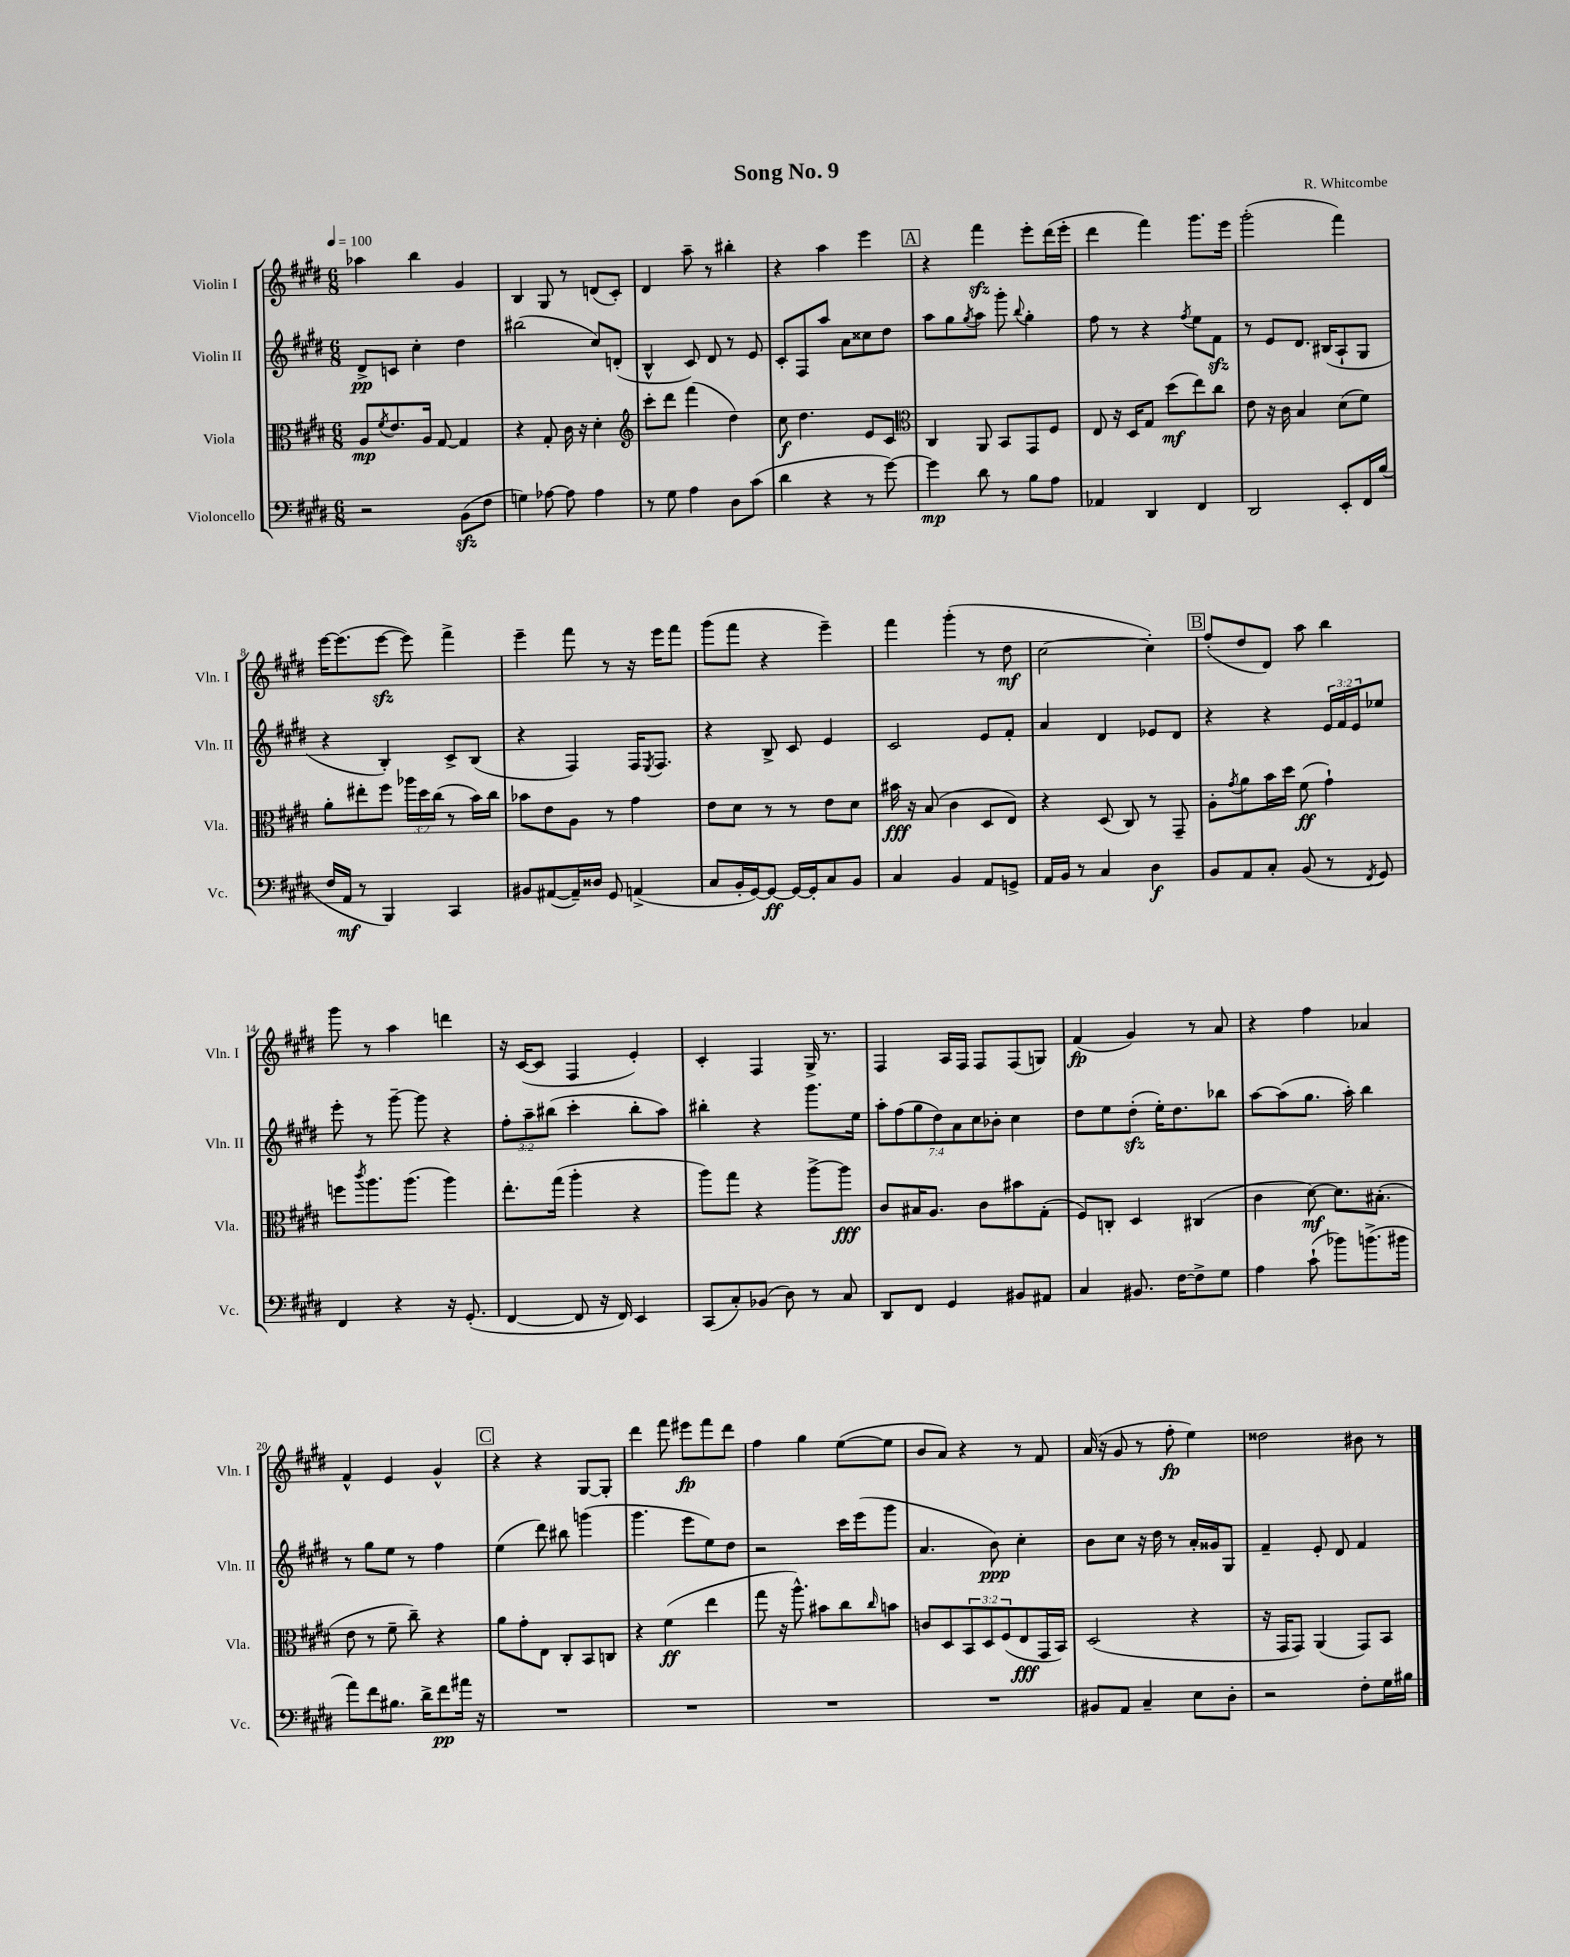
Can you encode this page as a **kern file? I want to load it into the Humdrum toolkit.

**kern	**dynam	**kern	**dynam	**kern	**dynam	**kern	**dynam
*part4	*part4	*part3	*part3	*part2	*part2	*part1	*part1
*staff4	*staff4	*staff3	*staff3	*staff2	*staff2	*staff1	*staff1
*I"Violoncello	*	*I"Viola	*	*I"Violin II	*	*I"Violin I	*
*I'Vc.	*	*I'Vla.	*	*I'Vln. II	*	*I'Vln. I	*
*clefF4	*	*clefC3	*	*clefG2	*	*clefG2	*
*k[f#c#g#d#]	*	*k[f#c#g#d#]	*	*k[f#c#g#d#]	*	*k[f#c#g#d#]	*
*M6/8	*	*M6/8	*	*M6/8	*	*M6/8	*
*MM100	*	*MM100	*	*MM100	*	*MM100	*
=1	=1	=1	=1	=1	=1	=1	=1
2r	.	8A/L	mp	8d#^/L	pp	4aa-X\	.
.	.	8qf#/	.	.	.	.	.
.	.	8.e/	.	8cn/J	.	.	.
.	.	.	.	4cc#'\	.	4bb\	.
.	.	16A/Jk	.	.	.	.	.
.	.	[8G#/	.	.	.	.	.
(8BBzz\L	.	4G#/]	.	4dd#\	.	4g#/	.
8F#\J	.	.	.	.	.	.	.
=2	=2	=2	=2	=2	=2	=2	=2
4Gn\)	.	4r	.	(2bb#X\	.	4B/	.
[8A-X\	.	8G#'/	.	.	.	8G#/	.
8A-\]	.	16c#\	.	.	.	8r	.
.	.	16r	.	.	.	.	.
4A-\	.	4d#'\	.	8cc#/L)	.	(8dn/L	.
.	.	.	.	(8dn'/J	.	8c#'/J)	.
=3	=3	=3	=3	=3	=3	=3	=3
*	*	*clefG2	*	*	*	*	*
8r	.	8ccc#'\L	.	4B^^/	.	4d#/	.
8G#\	.	8ddd#\J	.	.	.	.	.
4A\	.	(4fff#\	.	8c#/)	.	8aa~\	.
.	.	.	.	8d#/	.	8r	.
8D#\L	.	4dd#\)	.	8r	.	4bb#X'\	.
(8c#\J	.	.	.	8e/	.	.	.
=4	=4	=4	=4	=4	=4	=4	=4
4d#\	.	8cc#\	f	8c#'/L	.	4r	.
.	.	4.dd#\	.	8F#/	.	.	.
4r	.	.	.	8aa/J	.	4aa\	.
.	.	.	.	8a\L	.	.	.
8r	.	8e/L	.	8cc##X\	.	4eee\	.
[8g#\)	.	8c#/J	.	8dd#\J	.	.	.
!!LO:REH:place=s1:t=A
=5	=5	=5	=5	=5	=5	=5	=5
*	*	*clefC3	*	*	*	*	*
4g#\]	mp	4C#/	.	8aa\L	.	4r	.
.	.	.	.	8gg#\	.	.	.
.	.	.	.	8qgg#/	.	.	.
8d#\	.	8AA/	.	8aa\J	.	4fff#zz\	.
8r	.	8BB/L	.	8ggg#'\	.	.	.
.	.	.	.	8qqbb/	.	.	.
8B\L	.	8GG#/	.	4gg#'\	.	8eee'\L	.
8A\J	.	8F#/J	.	.	.	(16ddd#\L	.
.	.	.	.	.	.	16eee'\JJ	.
=6	=6	=6	=6	=6	=6	=6	=6
4AA-X/	.	8E/	.	8ff#\	.	4ddd#\	.
.	.	16r	.	8r	.	.	.
.	.	16D#/KL	.	.	.	.	.
4DD#/	.	8G#/J	.	4r	.	4fff#\)	.
.	.	(8dd#\L	mf	.	.	.	.
.	.	.	.	8qff#/	.	.	.
4FF#/	.	8ee\)	.	8ee\L	.	8.ggg#\L	.
.	.	8cc#\J	.	8f#zz\J	.	.	.
.	.	.	.	.	.	16eee\Jk	.
=7	=7	=7	=7	=7	=7	=7	=7
2DD#/	.	8e\	.	8r	.	(2ggg#'\	.
.	.	16r	.	8e/L	.	.	.
.	.	16c#\	.	.	.	.	.
.	.	4B/	.	8.d#/J	.	.	.
.	.	.	.	(16B#X/KL	.	.	.
8EE'/L	.	(8d#\L	.	8A`/	.	4fff#\)	.
16FF#/L	.	8f#\J)	.	8G#/J	.	.	.
(16B/JJ	.	.	.	.	.	.	.
!!LO:LB:g=z
=8	=8	=8	=8	=8	=8	=8	=8
16F#/LL	.	8a'\L	.	4r	.	[16eee\KL	.
16AA/JJ	mf	.	.	.	.	(8.eee\]	.
8r	.	8ee#X'\	.	.	.	.	.
4BBB/)	.	8ff#\J	.	4B'/)	.	[8eeezz\J	.
.	.	24aa-X\LL	.	.	.	8eee\])	.
.	.	24dd#\	.	.	.	.	.
.	.	(24cc#\JJ	.	.	.	.	.
4CC#/	.	8r	.	8c#^/L	.	4fff#^\	.
.	.	16b\LL)	.	(8B/J	.	.	.
.	.	16cc#\JJ	.	.	.	.	.
=9	=9	=9	=9	=9	=9	=9	=9
8BB#X/L	.	8b-X\L	.	4r	.	4eee~\	.
([8AA#X/	.	8e\	.	.	.	.	.
16AA#~/L])	.	8A\J	.	4F#/)	.	8fff#\	.
16D##X/JJ	.	.	.	.	.	.	.
8GG#/	.	8r	.	.	.	8r	.
(4AAn^/	.	4g#\	.	16F#/KL	.	16r	.
.	.	.	.	8qE/	.	.	.
.	.	.	.	8.F#/J	.	16eee\KL	.
.	.	.	.	.	.	8fff#\J	.
=10	=10	=10	=10	=10	=10	=10	=10
8C#/L	.	8e\L	.	4r	.	(8ggg#\L	.
16BB'/L	.	8d#\J	.	.	.	8fff#\J	.
[16GG#/J)	.	.	.	.	.	.	.
8GG#/J_	ff	8r	.	8B^/	.	4r	.
16GG#/LL_	.	8r	.	8c#/	.	.	.
16GG#'/J]	.	.	.	.	.	.	.
8C#/	.	8e\L	.	4e/	.	4eee~\)	.
8BB/J	.	8d#\J	.	.	.	.	.
=11	=11	=11	=11	=11	=11	=11	=11
4C#/	.	16b#X\	fff	2c#/	.	4fff#\	.
.	.	16r	.	.	.	.	.
.	.	(8B/	.	.	.	.	.
4BB/	.	4c#\	.	.	.	(4ggg#'\	.
8AA/L	.	8D#/L	.	8e/L	.	8r	.
8GGn^/J	.	8E/J)	.	8f#'/J	.	8dd#\	mf
=12	=12	=12	=12	=12	=12	=12	=12
16AA/LL	.	4r	.	4a/	.	[2cc#\	.
16BB/JJ	.	.	.	.	.	.	.
8r	.	.	.	.	.	.	.
4C#/	.	(8D#/	.	4d#/	.	.	.
.	.	8C#/)	.	.	.	.	.
4D#\	f	8r	.	8e-X/L	.	4cc#'\])	.
.	.	8GG#~/	.	8d#/J	.	.	.
!!LO:REH:place=s1:t=B
=13	=13	=13	=13	=13	=13	=13	=13
8BB/L	.	8A'\L	.	4r	.	(8ff#'/L	.
.	.	8qg#/	.	.	.	.	.
8AA/	.	8a\	.	.	.	8dd#/	.
8C#'/J	.	16b\L	.	4r	.	8d#/J)	.
.	.	16dd#\JJ	.	.	.	.	.
(8BB/	.	(8f#\	ff	.	.	8aa\	.
8r	.	4g#`\)	.	24e/LL	.	4bb\	.
.	.	.	.	24f#/	.	.	.
.	.	.	.	24e/J	.	.	.
8qFF#/	.	.	.	.	.	.	.
8GG#/)	.	.	.	8ee-X/J	.	.	.
!!LO:LB:g=z
=14	=14	=14	=14	=14	=14	=14	=14
4FF#/	.	8ffn\L	.	8eee'\	.	8ggg#\	.
.	.	8qccc#/	.	.	.	.	.
.	.	8.aa\	.	8r	.	8r	.
4r	.	.	.	[8ggg#~\	.	4aa\	.
.	.	(8.aa\J	.	.	.	.	.
.	.	.	.	8ggg#\]	.	.	.
16r	.	4aa\)	.	4r	.	4dddn\	.
(8.GG#'/	.	.	.	.	.	.	.
=15	=15	=15	=15	=15	=15	=15	=15
[4FF#/	.	8.ee'\L	.	12ff#'\L	.	16r	.
.	.	.	.	.	.	([16c#/KL	.
.	.	.	.	12aa~\	.	.	.
.	.	.	.	.	.	8c#/J]	.
.	.	.	.	(12bb#X\J	.	.	.
.	.	(16gg#\Jk	.	.	.	.	.
8FF#/]	.	4aa'\	.	4ccc#'\	.	4F#/	.
16r	.	.	.	.	.	.	.
16FF#/)	.	.	.	.	.	.	.
4EE/	.	4r	.	8bb#'\L	.	4e'/)	.
.	.	.	.	8aa\J)	.	.	.
=16	=16	=16	=16	=16	=16	=16	=16
(8CC#/L	.	8aa\L)	.	4bb#X'\	.	4c#'/	.
8C#'/)	.	8gg#\J	.	.	.	.	.
(8BB-X/J	.	4r	.	4r	.	4F#/	.
8D#\)	.	.	.	.	.	.	.
8r	.	[8aa^\L	.	8.ggg#\L	.	16G#^/	.
.	.	.	.	.	.	8.r	.
8C#/	.	8aa\J]	fff	.	.	.	.
.	.	.	.	16ee\Jk	.	.	.
=17	=17	=17	=17	=17	=17	=17	=17
8DD#/L	.	8c#/L	.	14aa'\L	.	4F#/	.
.	.	.	.	(14ff#\	.	.	.
8FF#/J	.	16B#X/K	.	.	.	.	.
.	.	.	.	14gg#\	.	.	.
.	.	8.A/J	.	.	.	.	.
.	.	.	.	14dd#\)	.	.	.
4GG#/	.	.	.	.	.	16A/LL	.
.	.	.	.	14a\	.	.	.
.	.	.	.	.	.	16F#/JJ	.
.	.	.	.	14cc#\	.	.	.
.	.	8c#\L	.	.	.	8F#/L	.
.	.	.	.	14b-X'\J	.	.	.
8BB#X/L	.	8b#X\	.	4cc#\	.	(8F#/	.
8AA#X/J	.	(8G#'\J	.	.	.	8Gn/J)	.
=18	=18	=18	=18	=18	=18	=18	=18
4C#/	.	8F#/L)	.	8dd#\L	.	(4f#/	fp
.	.	8Cn'/J	.	8ee\	.	.	.
8.BB#X/	.	4D#/	.	(8dd#zz'\J	.	4g#/)	.
.	.	.	.	16ee'\KL)	.	.	.
[16F#\KL	.	.	.	8.dd#\	.	.	.
8F#^\]	.	(4C#X/	.	.	.	8r	.
8G#\J	.	.	.	8bb-X\J	.	8a/	.
=19	=19	=19	=19	=19	=19	=19	=19
4A\	.	4c#\	.	[8aa\L	.	4r	.
.	.	.	.	(8aa\]	.	.	.
(8c#`\	.	[8d#\)	mf	8.gg#\J	.	4ff#\	.
8b-X\L)	.	8.d#\L]	.	.	.	.	.
.	.	.	.	16aa'\)	.	.	.
(8.bn^\	.	.	.	4bb\	.	4a-X/	.
.	.	(8.B#X'\J	.	.	.	.	.
16b#X\Jk	.	.	.	.	.	.	.
!!LO:LB:g=z
=20	=20	=20	=20	=20	=20	=20	=20
8a\L)	.	8e\	.	8r	.	4f#^^/	.
8f#\	.	8r	.	8gg#\L	.	.	.
8.B#X\J	.	8f#~\	.	8ee\J	.	4e/	.
.	.	8cc#~\)	.	8r	.	.	.
16d#^\KL	.	.	.	.	.	.	.
8f#\	pp	4r	.	4ff#\	.	4g#^^/	.
16a#X\Jk	.	.	.	.	.	.	.
16r	.	.	.	.	.	.	.
!!LO:REH:place=s1:t=C
=21	=21	=21	=21	=21	=21	=21	=21
2.r	.	8a\L	.	(4ee\	.	4r	.
.	.	8g#'\	.	.	.	.	.
.	.	8E\J	.	8ddd#\)	.	4r	.
.	.	8C#'/L	.	8bb#X\	.	.	.
.	.	8BB/	.	(4gggn\	.	[8G#/L	.
.	.	8Cn/J	.	.	.	8G#'/J]	.
=22	=22	=22	=22	=22	=22	=22	=22
2.r	.	4r	.	4.ggg#\	.	4ddd#\	.
.	.	(4f#\	ff	.	.	8fff#\	.
.	.	.	.	8eee\L	.	8eee#X\L	fp
.	.	4ee\	.	8ee\)	.	8fff#\	.
.	.	.	.	8dd#\J	.	8ddd#\J	.
=23	=23	=23	=23	=23	=23	=23	=23
2.r	.	8gg#\	.	2r	.	4ff#\	.
.	.	16r	.	.	.	.	.
.	.	8.aa^^\)	.	.	.	.	.
.	.	.	.	.	.	4gg#\	.
.	.	8b#X\L	.	.	.	.	.
.	.	8cc#\	.	16ccc#\LL	.	([8ee\L	.
.	.	.	.	(16eee\J	.	.	.
.	.	16qqcc#/	.	.	.	.	.
.	.	8bn\J	.	8ggg#\J	.	8ee\J]	.
=24	=24	=24	=24	=24	=24	=24	=24
2.r	.	8cn/L	.	4.a/	.	8b/L	.
.	.	8D#/	.	.	.	8a/J)	.
.	.	12BB/	.	.	.	4r	.
.	.	12D#/	.	.	.	.	.
.	.	.	.	8b\)	ppp	.	.
.	.	(12F#/	.	.	.	.	.
.	.	8E/	fff	4cc#'\	.	8r	.
.	.	16GG#/L	.	.	.	8f#/	.
.	.	16BB/JJ)	.	.	.	.	.
=25	=25	=25	=25	=25	=25	=25	=25
8BB#X/L	.	(2D#/	.	8b\L	.	(16a/	.
.	.	.	.	.	.	16r	.
8AA/J	.	.	.	8cc#\J	.	8g#/	.
4C#~/	.	.	.	16r	.	8r	.
.	.	.	.	16dd#\	.	.	.
.	.	.	.	8r	.	8ff#'\	fp
8E\L	.	4r	.	16a'/LL	.	4ee\)	.
.	.	.	.	16g##X/J	.	.	.
8D#'\J	.	.	.	8G#/J	.	.	.
=26	=26	=26	=26	=26	=26	=26	=26
2r	.	16r	.	4f#~/	.	2dd##X\	.
.	.	16GG#/KL	.	.	.	.	.
.	.	8GG#/J)	.	.	.	.	.
.	.	(4AA/	.	8e'/	.	.	.
.	.	.	.	8d#/	.	.	.
8F#'\L	.	8GG#/L)	.	4f#/	.	8b#X\	.
16G#\L	.	8BB/J	.	.	.	8r	.
16B#X\JJ	.	.	.	.	.	.	.
==	==	==	==	==	==	==	==
*-	*-	*-	*-	*-	*-	*-	*-
